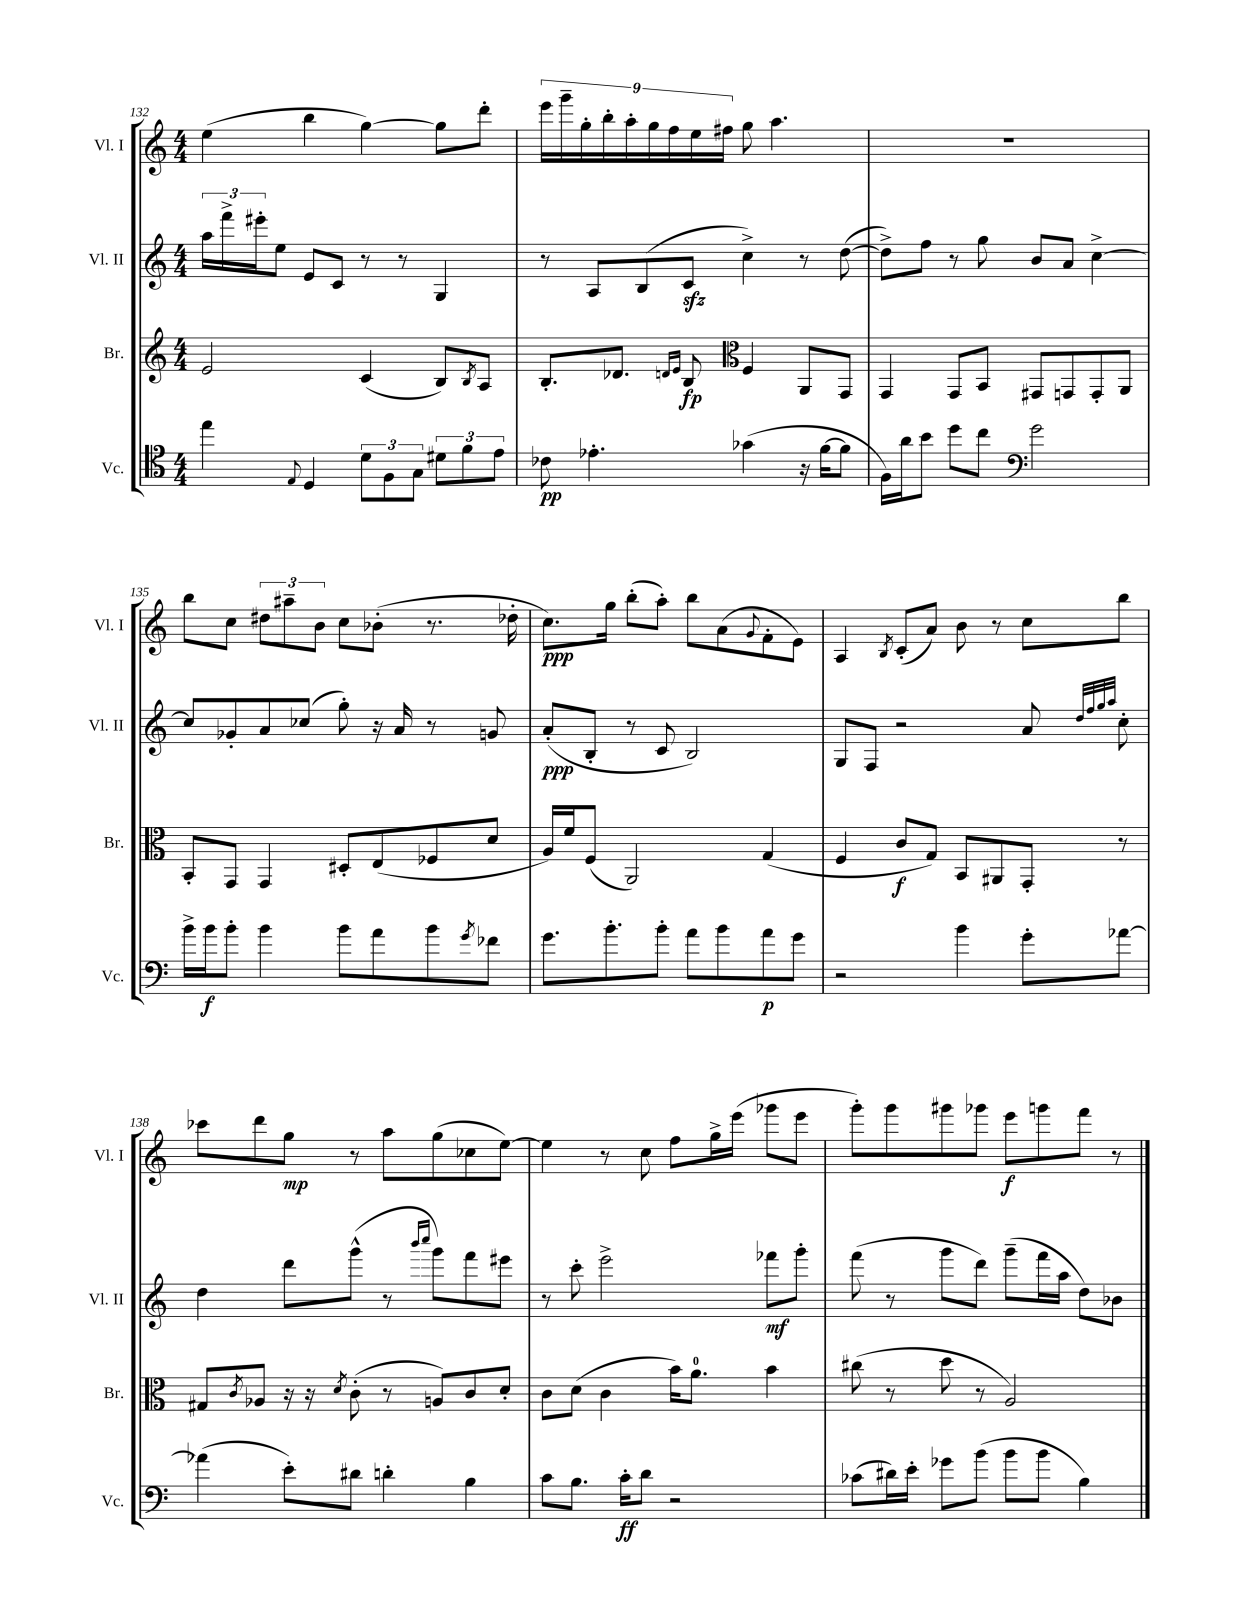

**kern	**kern	**kern	**kern
*staff4	*staff3	*staff2	*staff1
*clefC4	*clefG2	*clefG2	*clefG2
*k[]	*k[]	*k[]	*k[]
*M4/4	*M4/4	*M4/4	*M4/4
4ee	2e	24aa	(4ee
.	.	24fff^	.
.	.	24eee#'	.
.	.	8ee	.
8qqE	.	.	.
4D	.	8e	4bb
.	.	8c	.
12d	(4c	8r	[4gg)
12F	.	.	.
.	.	8r	.
12G	.	.	.
12d#	8B)	4G	8gg]
12f	.	.	.
.	8qB	.	.
.	8A	.	8ddd'
12e	.	.	.
=	=	=	=
8c-	8.B'	8r	18eee
.	.	.	18ggg~
.	.	.	18gg'
4.e-'	.	8A	.
.	.	.	18bb'
.	8.d-	.	.
.	.	.	18aa'
.	.	(8B	.
.	.	.	18gg
.	.	.	18ff
.	16qqd	.	.
.	16qqe	.	.
.	8B	8c	.
.	.	.	18ee
.	.	.	18ff#
*	*clefC3	*	*
(4g-	4F	4cc^)	8gg
.	.	.	4.aa
16r	8AA	8r	.
[16f	.	.	.
8f]	8GG	([8dd	.
=	=	=	=
16F)	4GG	8dd^])	1r
16a	.	.	.
8b	.	8ff	.
8dd	8GG	8r	.
8cc	8BB	8gg	.
*clefF4	*	*	*
2g	8GG#	8b	.
.	8GG	8a	.
.	8GG'	[4cc^	.
.	8AA	.	.
=	=	=	=
16b^	8BB'	8cc]	8bb
16b	.	.	.
8b'	8GG	8g-'	8cc
4b	4GG	8a	12dd#
.	.	.	12aa#~
.	.	(8cc-	.
.	.	.	12b
8b	8D#'	8gg')	8cc
8a	(8E	16r	(8b-'
.	.	16a	.
8b	8F-	8r	8.r
8qg	.	.	.
8f-	8d	8g	.
.	.	.	16dd-'
=	=	=	=
8.g	16A)	(8a'	8.cc)
.	16f	.	.
.	(8F	8B'	.
8.b'	.	.	16gg
.	2AA)	8r	(8bb'
8b'	.	8c	8aa')
8a	.	2B)	8bb
8b	.	.	(8a
.	.	.	8qqg
8a	(4G	.	8f'
8g	.	.	8e)
=	=	=	=
2r	4F	8G	4A
.	.	8F	.
.	.	.	8qB
.	8c	2r	(8c'
.	8G)	.	8a)
4b	8BB	.	8b
.	8AA#	.	8r
8g'	8GG'	8a	8cc
.	.	32qqdd	.
.	.	32qqff	.
.	.	32qqgg	.
.	.	32qqaa	.
[8a-	8r	8cc'	8bb
=	=	=	=
(4a-]	8G#	4dd	8ccc-
.	8qc	.	.
.	8A-	.	8ddd
8e')	16r	8ddd	8gg
.	16r	.	.
.	8qd	.	.
8d#	(8c'	(8ggg^^	8r
4d'	8r	8r	8aa
.	.	16qqbbb	.
.	.	16qqcccc	.
.	8A)	8ggg)	(8gg
4B	8c	8fff	8cc-
.	8d'	8eee#	[8ee)
=	=	=	=
8c	8c	8r	4ee]
8.B	(8d	8ccc'	.
.	4c	2eee^	8r
16c'	.	.	.
8d	.	.	8cc
2r	16b)	.	8ff
.	8.a	.	.
.	.	.	16gg^
.	.	.	(16eee
.	4b	8fff-	8ggg-
.	.	8ggg'	8eee
=	=	=	=
(8c-	(8cc#	(8fff	8ggg')
16d#)	8r	8r	8ggg
16e'	.	.	.
8g-	8dd	8ggg	8ggg#
(8b	8r	8ddd)	8ggg-
8b	2A)	(8ggg~	8eee
8b	.	16fff	8ggg
.	.	16aa	.
4B)	.	8dd)	8fff
.	.	8b-	8r
==	==	==	==
*-	*-	*-	*-
